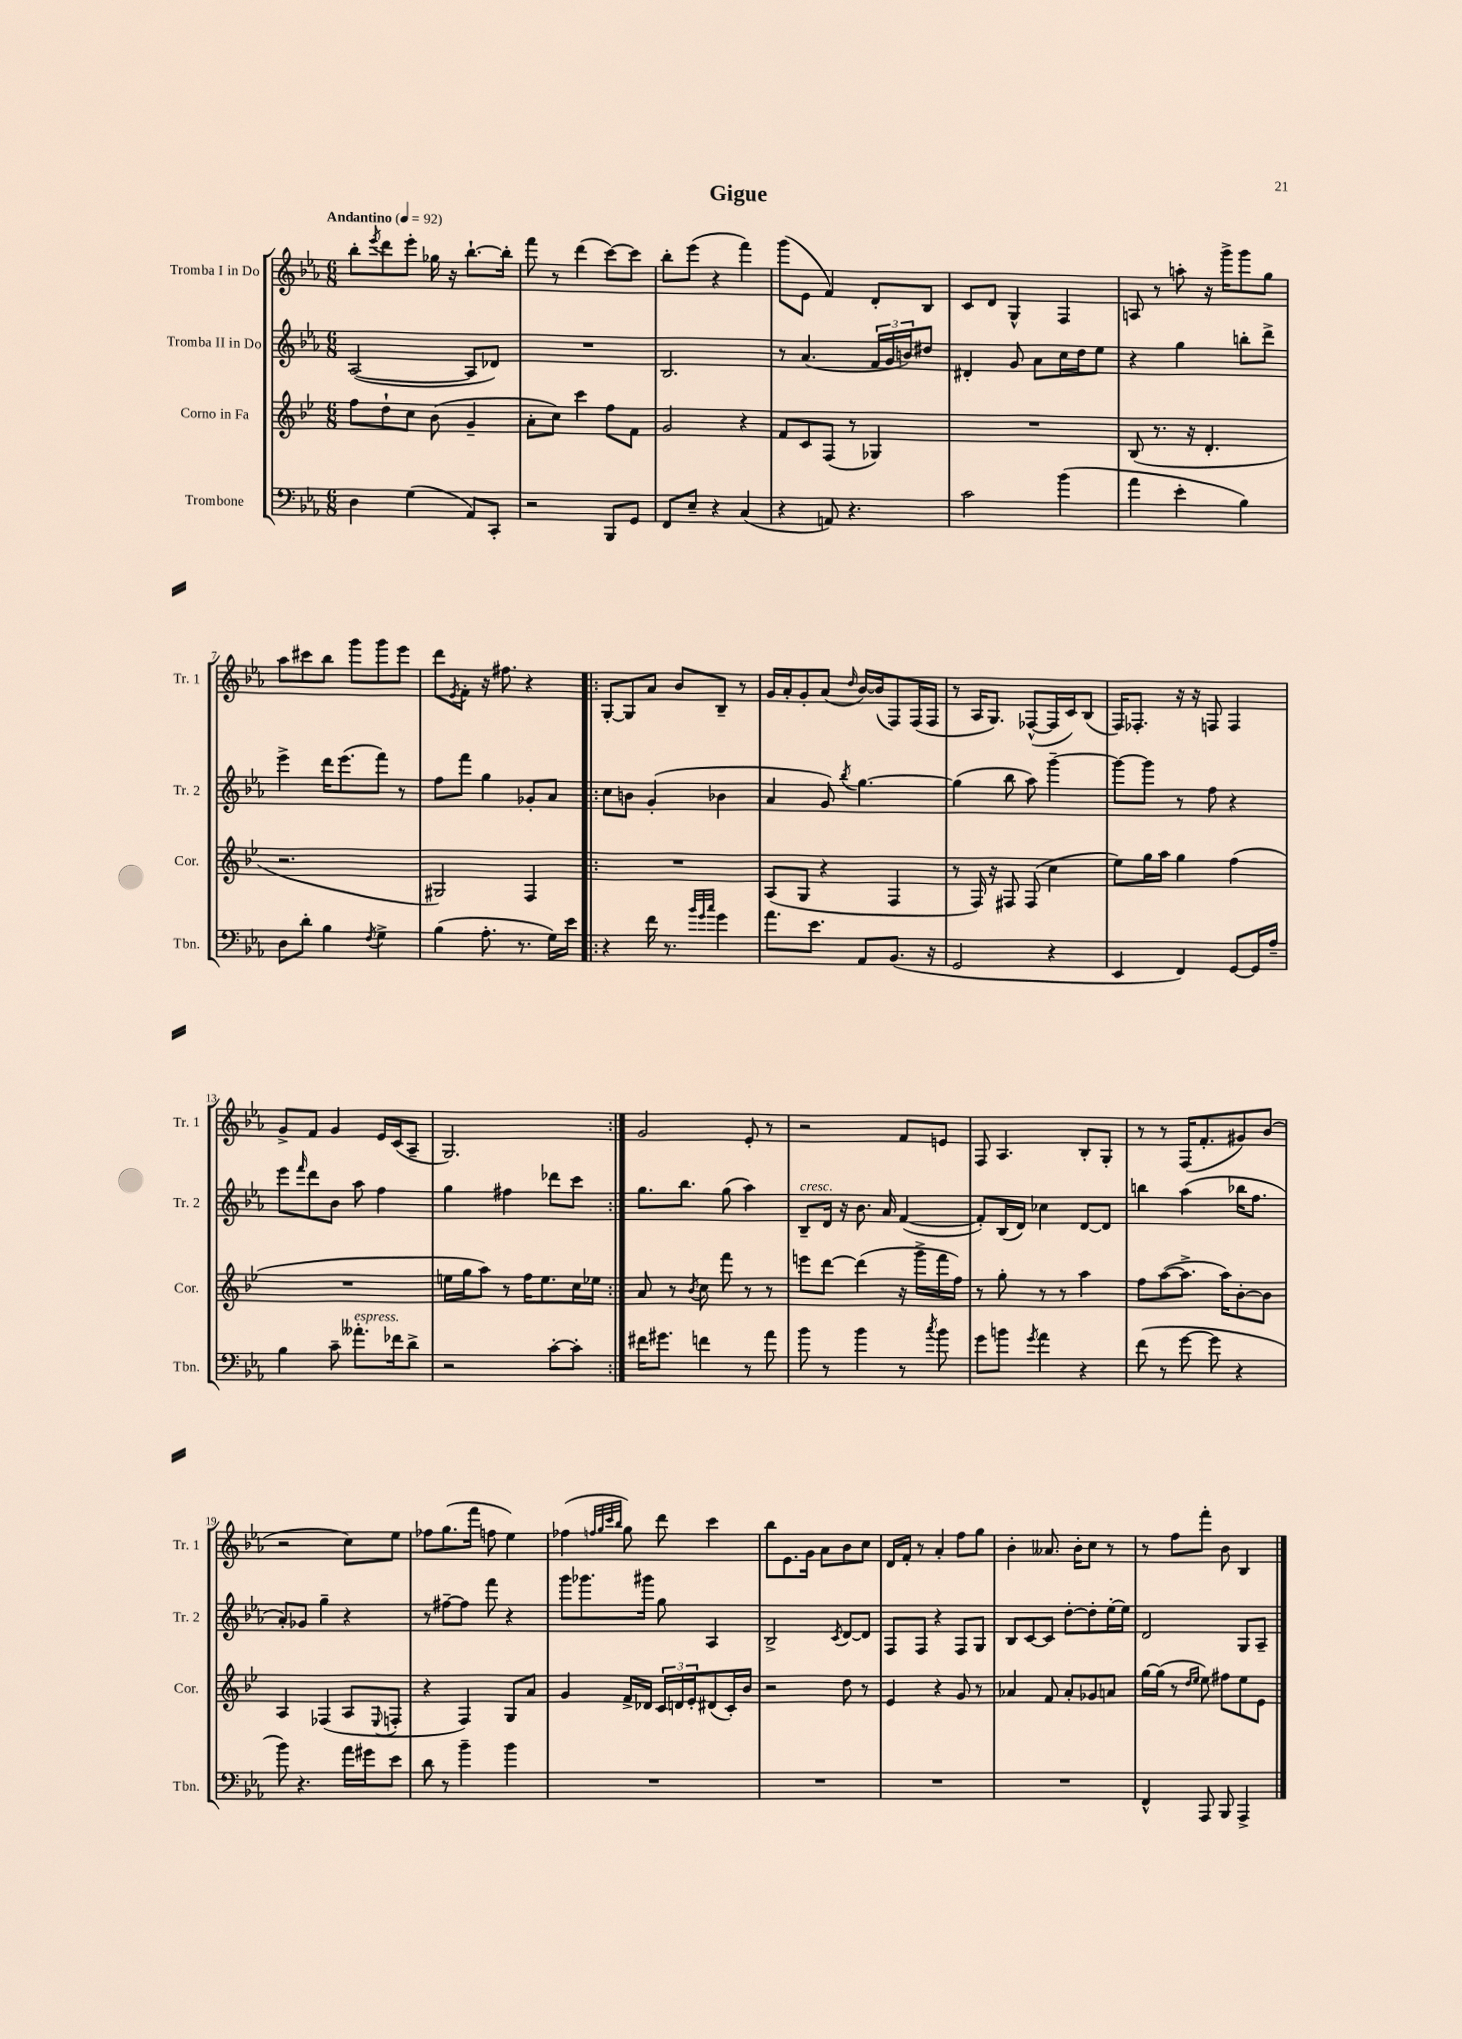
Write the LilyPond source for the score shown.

\header { title = "Gigue" }
<<
\new StaffGroup <<
\new Staff = "s0" \with { instrumentName = "Tromba I in Do" shortInstrumentName = "Tr. 1" } {
    \clef treble \key ees \major \numericTimeSignature \time 6/8 \tempo "Andantino" 4 = 92
    bes''8-. \acciaccatura { ees'''8 } d'''8 ees'''8-. ges''16 r16 bes''8.~-! bes''16-. |
    f'''8 r8 d'''4( c'''8~) c'''8 |
    bes''8-. ees'''8( r4 f'''4) |
    g'''8( ees'8 f'4) d'8-. bes8 |
    c'8 d'8 g4-^ f4 |
    a8 r8 a''8-. r16 g'''16-> g'''8 g''8 |
    aes''8 cis'''8 bes''8 g'''8 g'''8 ees'''8 |
    d'''8 \acciaccatura { ees'8 } f'8-. r16 fis''8. r4 |
    \repeat volta 2 { g8~-. g8 aes'8 bes'8 bes8-- r8 |
    g'16 aes'16-. g'8-. aes'8( \grace { d''16 } bes'16~) bes'16( f8) f16( f16 |
    r8 aes16 g8.) fes8~-^( fes16 c'16) bes8( |
    f16) fes8.-. r16 r16 f8 f4 |
    g'8-> f'8 g'4 ees'16 c'16( aes8-- |
    g2.) | }
    g'2 ees'8-. r8 |
    r2 f'8 e'8 |
    f8 aes4. bes8-. g8-. |
    r8 r8 f16( f'8.-. gis'8) bes'8( |
    r2 c''8) ees''8 |
    fes''8 g''8.( f'''16 f''8 ees''4) |
    fes''4( \grace { f''32 g''32 c'''32 bes''32 } g''8) d'''8 c'''4 |
    bes''8 ees'8. g'16 aes'8 bes'8 c''8 |
    d'16 f'16-. r8 aes'4-. f''8 g''8 |
    bes'4-. aeses'8. bes'16-. c''8 r8 |
    r8 f''8 f'''8-. bes'8 bes4 \bar "|." |
}
\new Staff = "s1" \with { instrumentName = "Tromba II in Do" shortInstrumentName = "Tr. 2" } {
    \clef treble \key ees \major \numericTimeSignature \time 6/8
    aes2~( aes8 des'8) |
    R2. |
    bes2. |
    r8 aes'4.( \tuplet 3/2 { f'16 g'16 b'16) } dis''8 |
    dis'4-. g'8 aes'8 c''16 d''16 ees''8 |
    r4 g''4 b''8-. d'''8-> |
    ees'''4-> d'''16 ees'''8.( f'''8) r8 |
    f''8 f'''8 g''4 ges'8-. aes'8 |
    \repeat volta 2 { c''8 b'8 g'4-.( bes'4 |
    aes'4 g'8) \acciaccatura { bes''8 } g''4.~ |
    g''4( bes''8 aes''8) g'''4~-- |
    g'''8~ g'''8 r8 f''8 r4 |
    ees'''8 \grace { f'''16 } d'''8 bes'8 aes''8 f''4 |
    g''4 fis''4 des'''8 c'''8 | }
    g''8. bes''8. g''8( aes''4) |
    bes8--^\markup { \italic "cresc." } d'16 r16 bes'8. aes'16 f'4~( |
    f'8-.) bes16( d'16) ces''4 d'8~ d'8 |
    b''4 aes''4( bes''16 f''8. |
    aes'8-.) ges'8 g''4-- r4 |
    r8 fis''8~-- fis''8 f'''8 r4 |
    g'''8 ges'''8. gis'''16 g''8 aes4 |
    bes2-> \acciaccatura { c'8 } d'8~ d'8 |
    f8 f8 r4 f8 g8 |
    bes8 c'8~ c'8 d''8~-. d''8-. ees''16~-. ees''16 |
    d'2 g8 aes8-- \bar "|." |
}
\new Staff = "s2" \with { instrumentName = "Corno in Fa" shortInstrumentName = "Cor." } {
    \clef treble \key bes \major \numericTimeSignature \time 6/8
    f''8 d''8-! c''8 bes'8( g'4-- |
    a'8-. c''8) c'''4 f''8 f'8 |
    g'2 r4 |
    f'8 c'8 f8( r8 ges4) |
    R2. |
    bes8( r8. r16 d'4.-. |
    r2. |
    gis2) f4 |
    \repeat volta 2 { R2. |
    a8( g8 r4 f4 |
    r8 f16) r16 fis8 fis8( c''4 |
    ees''8) g''16 a''16 g''4 f''4( |
    R2. |
    e''16 g''16 a''8) r8 f''16 e''8. c''16 ees''16 | }
    a'8 r8 \acciaccatura { bes'8 } c''8 f'''8 r8 r8 |
    e'''8 d'''8~ d'''4( r16 g'''16-> f'''16 f''16) |
    r8 g''8-. r8 r8 a''4 |
    f''8 a''8~( a''8.-> a''16) bes'8~-. bes'8 |
    a4 fes4( a8 \appoggiatura { ees8 } f8-. |
    r4 f4) g8 a'8 |
    g'4 f'16-> des'16 \tuplet 3/2 { c'16 d'16 ees'16-. } dis'8( c'16-.) bes'16 |
    r2 d''8 r8 |
    ees'4 r4 g'8 r8 |
    aes'4 f'8 aes'8-. ges'8 a'8 |
    g''16~ g''16( r8 \grace { d''16 ees''16 } ees''8) fis''8 ees''8 ees'8 \bar "|." |
}
\new Staff = "s3" \with { instrumentName = "Trombone" shortInstrumentName = "Tbn." } {
    \clef bass \key ees \major \numericTimeSignature \time 6/8
    d4 g4( aes,8) c,8-. |
    r2 bes,,8 g,8 |
    f,8 ees8-- r4 c4( |
    r4 a,8) r4. |
    c'2 bes'4( |
    aes'4 ees'4-. bes4) |
    d8 d'8-. bes4 \acciaccatura { f8 } g4-> |
    bes4( aes8.-. r8. g16) ees'16 |
    \repeat volta 2 { r4 f'16 r8. \grace { bes'32 g'32 c''32 } g'4 |
    aes'8. ees'8. aes,8 bes,8.( r16 |
    g,2 r4 |
    ees,4 f,4) g,8~ g,16 aes16-- |
    bes4 c'8-- aeses'8.-.^\markup { \italic "espress." } fes'16 d'8-> |
    r2 c'8~-. c'8-. | }
    fis'16 gis'8. f'4 r8 aes'8 |
    bes'8 r8 bes'4 r8 \acciaccatura { c''8 } bes'8 |
    g'8 b'8 \acciaccatura { g'8 } aes'4 r4 |
    f'8( r8 g'8~ g'8 r4 |
    bes'8) r4. aes'16 gis'16 ees'8 |
    d'8 r8 bes'4-- bes'4 |
    R2. |
    R2. |
    R2. |
    R2. |
    f,4-^ aes,,8 bes,,8 aes,,4-> \bar "|." |
}
>>
>>
